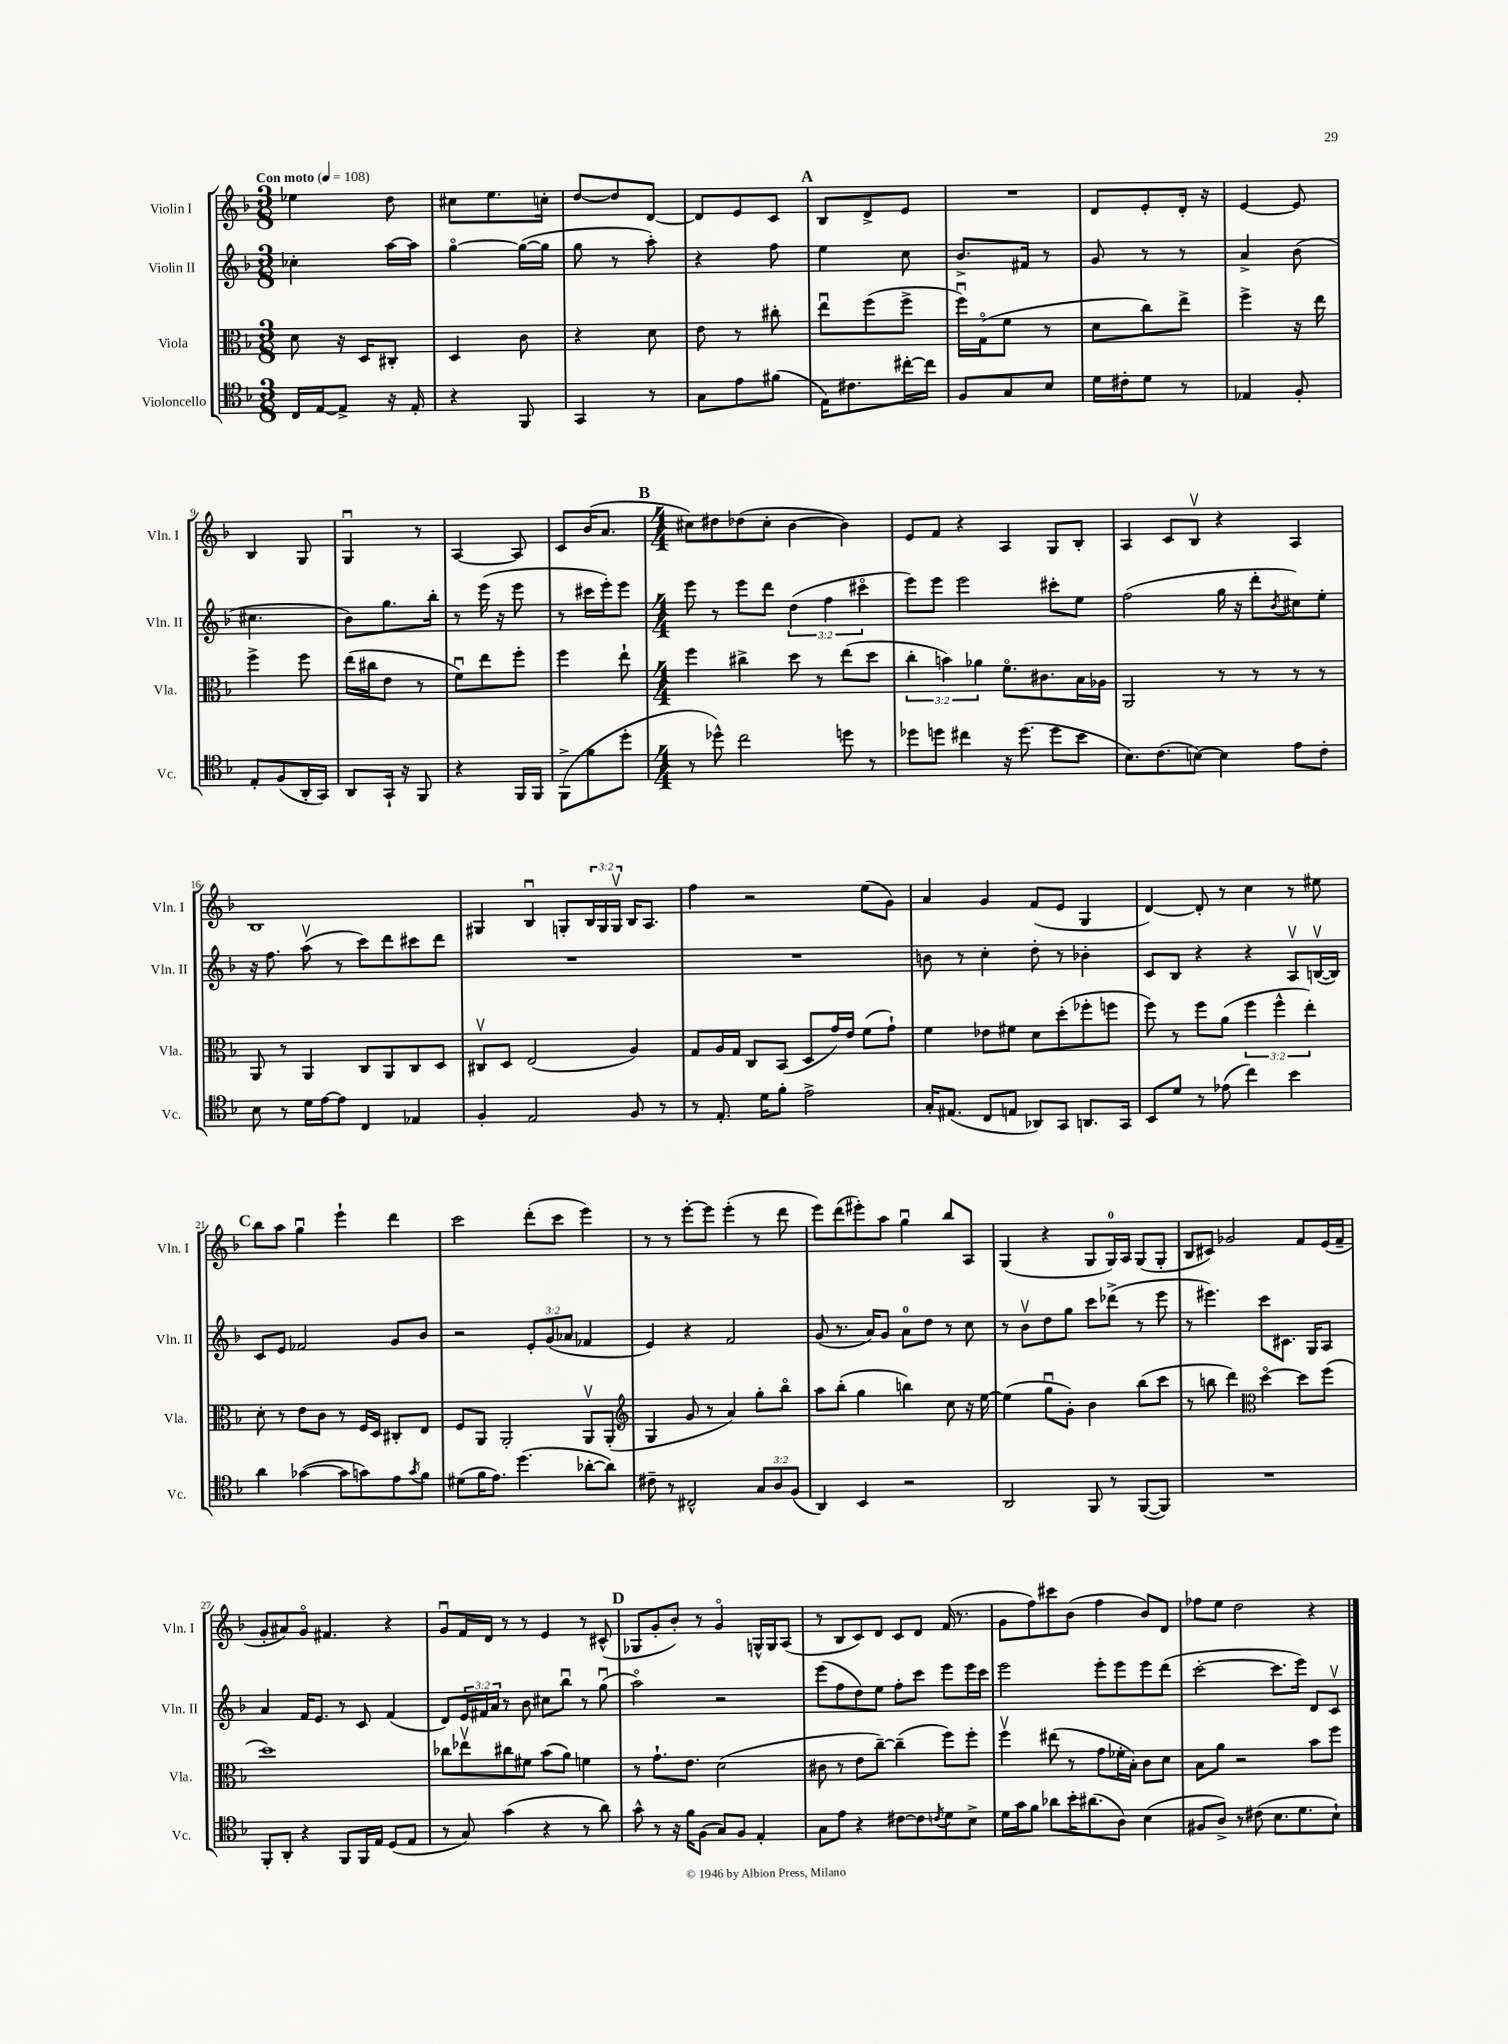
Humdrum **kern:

**kern	**kern	**kern	**kern
*part4	*part3	*part2	*part1
*staff4	*staff3	*staff2	*staff1
*I"Violoncello	*I"Viola	*I"Violin II	*I"Violin I
*I'Vc.	*I'Vla.	*I'Vln. II	*I'Vln. I
*clefC4	*clefC3	*clefG2	*clefG2
*k[b-]	*k[b-]	*k[b-]	*k[b-]
*M3/8	*M3/8	*M3/8	*M3/8
*MM108	*MM108	*MM108	*MM108
=1	=1	=1	=1
!	!	!	!LO:TX:a:B:t=Con moto
16C/LL	8d\	4cc-X'\	4ee-X\
[16E/J	.	.	.
8E^/J]	16r	.	.
.	16D/KL	.	.
16r	8C#X'/J	[16aa\LL	8dd\
16E'/	.	16aa\JJ]	.
=2	=2	=2	=2
4r	4D/	[4gg\	8cc#X\L
.	.	.	8.ee\
8FF/	8c\	(16gg\LL_	.
.	.	16gg\JJ]	16ccn'\Jk
=3	=3	=3	=3
4GG/	4r	8gg\	[8dd/L
.	.	8r	8dd/]
8r	8d\	8aa'\)	[8d/J
=4	=4	=4	=4
8G\L	8e\	4r	8d/L]
8e\	8r	.	8e/
(8f#X\J	8cc#X'\	8ff\	8c/J
!!LO:REH:place=s1:t=A
=5	=5	=5	=5
16E\KL)	8eeu\L	4ee\	8B-/L
8.c#X\	.	.	.
.	(8ff\	.	8d^/
[16cc#X'\L	8ff^\J	8cc\	8e/J
16cc#\JJ]	.	.	.
=6	=6	=6	=6
8F/L	16ffu\LL)	8.b-^/L	4.r
.	(16G\J	.	.
8G/	8f\J	.	.
.	.	16f#X/Jk	.
8B-/J	8r	8r	.
=7	=7	=7	=7
16d\LL	8d\L	8g/	8d/L
16c#X'\J	.	.	.
8d\J	8cc\)	8r	8e'/
8r	8ee^\J	8r	16d'/Jk
.	.	.	16r
=8	=8	=8	=8
4E-X/	4ff^\	4a^/	[4e/
8F'/	16r	(8b-\	8e/]
.	16ee\	.	.
!!LO:LB:g=z
=9	=9	=9	=9
8E'/L	4ff^\	4.cc#X\	4B-/
(8F/	.	.	.
16AA'/L	8ff\	.	8G/
16GG/JJ)	.	.	.
=10	=10	=10	=10
8AA/L	(16ee\LL	8b-\L)	4Gu/
.	16cc#X\J	.	.
16GG`/Jk	8e\J	8.gg\	.
16r	.	.	.
8FF/	8r	.	8r
.	.	16bb-'\Jk	.
=11	=11	=11	=11
4r	8fu\L)	8r	[4A/
.	8ee\	(16eee\	.
.	.	16r	.
16FF/LL	8ff'\J	8eee\	8A/]
16FF/JJ	.	.	.
=12	=12	=12	=12
(8FF^\L	4ff\	8r	8c/L
8f\	.	16ccc#X\LL	(16b-/K
.	.	16eee'\J)	8.a/J
8dd'\J	8ee`\	8eee\J	.
!!LO:REH:place=s1:t=B
=13	=13	=13	=13
*M4/4	*M4/4	*M4/4	*M4/4
8r	4ff\	8eee\	8cc#X\L)
8dd-X^^\)	.	8r	8dd#X\
2cc\	4cc#X^\	8eee\L	(8dd-X\
.	.	8ddd\J	8cc#'\J
.	8dd\	(6dd\	[4b-\
.	8r	.	.
.	.	6ff\	.
8ddn\	(8ee\L	.	4b-\])
.	.	6ccc#X\	.
8r	8dd\J	.	.
=14	=14	=14	=14
8dd-X\L	6cc'\	8eee\L)	8e/L
8ddn\J	.	8eee\J	8f/J
.	6bn\)	.	.
4cc#X\	.	2eee\	4r
.	6a-X\	.	.
16r	8.f\L	.	4A/
(8.dd\	.	.	.
.	8.c#X\	.	.
8dd\L	.	8ccc#X'\L	8G/L
8b-\J	16B-\L	8ee\J	8B-'/J
.	16A-X\JJ	.	.
=15	=15	=15	=15
8.B-\L)	2AA/	(2ff\	4A/
(8.c\	.	.	.
.	.	.	8c/L
[8Bn\J)	.	.	8B-v/J
4B\]	8r	16gg\	4r
.	.	16r	.
.	8r	8ddd'\L	.
.	.	8qb-/	.
8e\L	8r	8cc#X\)	4A/
8c'\J	8r	8ee'\J	.
!!LO:LB:g=z
=16	=16	=16	=16
8B-\	8AA/	16r	1B-
.	.	8.ff\	.
8r	8r	.	.
16d\LL	4AA/	(8aav\	.
[16e\J	.	.	.
8e\J]	.	8r	.
4C/	8C/L	8ccc\L)	.
.	8AA/	8ddd\	.
4E-X/	8C/	8ccc#X\	.
.	8D/J	8ddd\J	.
=17	=17	=17	=17
4F'/	8C#Xv/L	1r	4G#X/
.	8D/J	.	.
2E/	(2E/	.	4B-u/
.	.	.	8Gn'/L
.	.	.	24B-/L
.	.	.	24G/
.	.	.	24Gv/JJ
8F/	4A/)	.	16B-/KL
.	.	.	8.A/J
8r	.	.	.
=18	=18	=18	=18
8r	8G/L	1r	4ff\
8.E'/	16A/L	.	.
.	16G/JJ	.	.
.	8C/L	.	2r
16d\KL	.	.	.
8f'\J	(8BB-/J	.	.
2e^\	8D/L	.	.
.	16g/L)	.	.
.	16e/JJ	.	.
.	(8f\L	.	(8ee\L
.	8g`\J)	.	8g\J)
=19	=19	=19	=19
16G'/KL	4f\	8bn\	4a/
(8.E#X/J	.	.	.
.	.	8r	.
8C/L	8e-X\L	4cc'\	4g/
8En/J	8f#X\J	.	.
8AA-X/L)	8d\L	8dd'\	(8f/L
8GG/J	(8dd'\	8r	8e/J
8.AAn/L	8ff-X'\	4b-X'\	4G/
.	8ffn\J	.	.
16GG/Jk	.	.	.
=20	=20	=20	=20
8BB-/L	8ff\)	8c/L	[4d/)
8d/J	8r	8B-/J	.
8r	8ff\L	4r	8d'/]
(8e-X\	(8a\J	.	8r
4cc\)	6ff\	4r	4cc\
.	6ff^^\	.	.
4b-\	.	8Av/L	8r
.	6ee'\)	.	.
.	.	([16Bnv/L	8ee#X\
.	.	16B/JJ])	.
!!LO:LB:g=z
!!LO:REH:place=s1:t=C
=21	=21	=21	=21
4a\	8d'\	8c/L	8bb-\L
.	8r	8e/J	8aa\J
([4g-X\	8e\L	2f-X/	4ggu\
.	8c\J	.	.
8g-\L]	8r	.	4eee`\
8gn\)	16F/LL	.	.
.	16D/JJ	.	.
8e\	8C#X'/L	8g/L	4ddd\
8qg/	.	.	.
8f\J	8E/J	8b-/J	.
=22	=22	=22	=22
(8d#X\L	8F/L	2r	2ccc\
16f\K	8AA/J	.	.
8.e\J)	.	.	.
.	2AA'/	.	.
(4.dd\	.	.	.
.	.	12e'/L	(8ddd'\L
.	.	(12g/	.
.	.	.	8ccc\J
.	.	12a-X/J	.
[8a-X'\L	8AAv/L	4f-X/	4eee\)
8a-\J])	(8AA'/J	.	.
=23	=23	=23	=23
*	*clefG2	*	*
8c#X~\	4G/	4e/)	8r
8r	.	.	8r
2C#X^^/	8g/	4r	[8eee'\L
.	8r	.	8eee\J]
.	4a/)	2f/	(4eee'\
12G/L	8gg'\L	.	8r
12A/	.	.	.
.	8bb-\J	.	8ddd\
(12F/J	.	.	.
=24	=24	=24	=24
4AA/)	8aa\L	(8g/	8eee\L)
.	(8bb-'\J	8.r	(8ddd\
4BB-/	4gg\	.	8eee#X'\)
.	.	16a/KL)	.
.	.	8g/J	8aa\J
2r	4bbn\)	8a\L	4ggu\
.	.	8dd\J	.
.	8cc\	8r	8bb-/L
.	16r	8cc\	8A/J
.	[16ee\	.	.
=25	=25	=25	=25
2AA/	(4ee\]	8r	(4G/
.	.	8b-v\L	.
.	8ggu\L	8dd\	4r
.	8g'\J)	8gg\J	.
8FF/	4b-\	8ccc\L	8G/L
8r	.	(8ddd-X^\J	16G/L)
.	.	.	16A/JJ
([8FF/L	(8bb-\L	8r	(8G/L
8FF/J])	8ccc\J	8eee\	8G'/J
=26	=26	=26	=26
1r	8r	8r	8B-/L
.	8bbn\	4.eee#X\)	8c#X/J)
.	4ddd\)	.	2g-X/
*	*clefC3	*	*
.	[4dd\	8ccc\L	.
.	.	8.c#X\J	.
.	8dd\L]	.	8f/L
.	.	16G/KL	.
.	(8ff\J	8A/J	(16e/L
.	.	.	16f~/JJ
!!LO:LB:g=z
=27	=27	=27	=27
8FF'/L	1dd)	4a/	8g'/L
8AA'/J	.	.	8a#X/)
4r	.	16f/KL	8g/J
.	.	8.e/J	.
.	.	.	4.f#X/
8FF/L	.	8r	.
16FF/L	.	8c/	.
16E/JJ	.	.	.
(8D/L	.	(4f/	4r
8E/J	.	.	.
=28	=28	=28	=28
8r	8cc-X\L	8d/L)	8gu/L
8G/)	8ee-Xv\	24e/L	16f/L
.	.	24f#X/	.
.	.	.	16d/JJ
.	.	24a/JJ	.
(4g\	8cc#X\	8r	8r
.	8f#X\J	8b-\	8r
4r	(8b-\L	8cc#X\L	4e/
.	8a\J)	8bb-u\J	.
8r	4fn\	8r	8r
8a\)	.	(8ggu\	(8c#X^^/
!!LO:REH:place=s1:t=D
=29	=29	=29	=29
8g^^\	8r	2aa\)	8G-X/L
8r	8.g`\L	.	8g'/
16r	.	.	8b-'/J)
16f\KL	8.e\J	.	.
(8F\J	.	.	8r
8G/L)	(2d\	2r	4g/
8F/J	.	.	.
4E'/	.	.	16Gn^^/LL
.	.	.	16G/J
.	.	.	(8A/J
=30	=30	=30	=30
8G\L	8c#X\	(8eee\L	8r
8e\J	8r	8ff\	8B-/L
4r	8e\L	8dd\)	8c/)
.	[8cc~\J)	8ee\J	8d/J
[8c#X\L	(4cc~\]	8ff'\L	8c/L
8c#\]	.	8ccc\J	8d/J
8qcn/	.	.	.
8d\	8ff\L)	8eee\L	(16f/
.	.	.	8.r
8B-^\J	8ff'\J	16eee\L	.
.	.	16ccc\JJ	.
=31	=31	=31	=31
16d\LL	4ffv\	2eee\	8g\L
16g\J	.	.	.
8f\J	.	.	8ff\)
8a-X\L	(8ee#X\	.	8ccc#X\
16b-'\K	8r	.	(8b-\J
(8.a#X\	.	.	.
.	8g\L	8eee'\L	4ff\
8A\J)	16f-X'\L	8eee\	.
.	16B-'\JJ)	.	.
(4B-\	8c\L	8eee\	8b-/L)
.	8d\J	(8ddd\J	8d/J
=32	=32	=32	=32
8F#X/L	8B-\L	[2ccc'\	8ff-X\L
8A^/J)	8a\J	.	8ee\J
8r	2r	.	2dd\
(8c#X\	.	.	.
8.B-\L	.	8.ccc\L]	.
8.d\	.	16eee\Jk)	.
.	8b-\L	8d/L	4r
8B-`\J)	8ff\J	8cv/J	.
==	==	==	==
*-	*-	*-	*-
